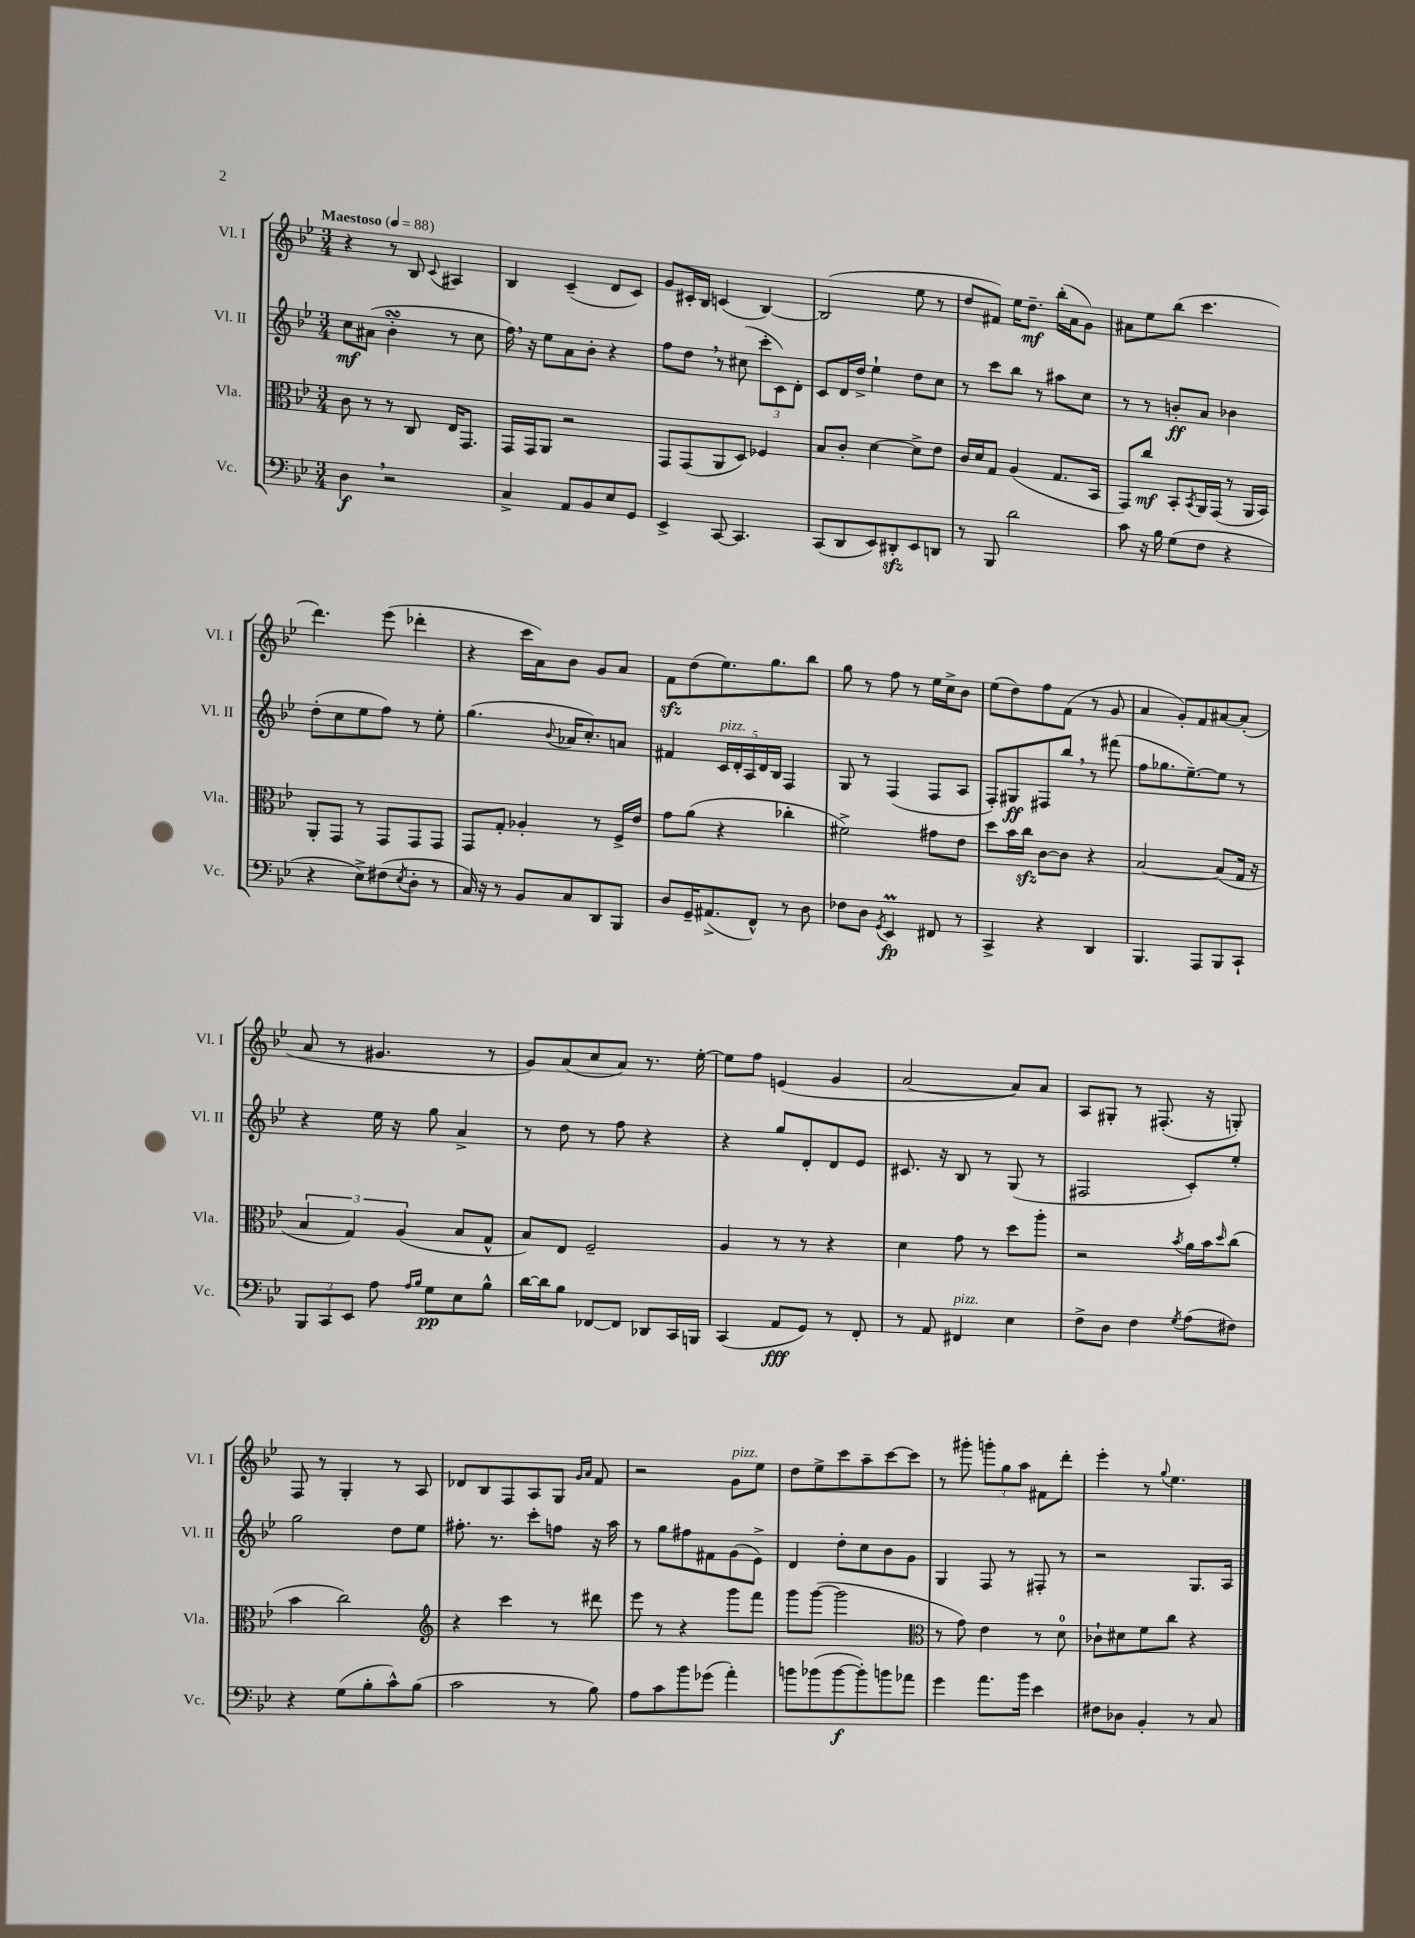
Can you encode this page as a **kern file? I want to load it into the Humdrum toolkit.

**kern	**dynam	**kern	**dynam	**kern	**dynam	**kern	**dynam
*part4	*part4	*part3	*part3	*part2	*part2	*part1	*part1
*staff4	*staff4	*staff3	*staff3	*staff2	*staff2	*staff1	*staff1
*I"Vc.	*	*I"Vla.	*	*I"Vl. II	*	*I"Vl. I	*
*I'Vc.	*	*I'Vla.	*	*I'Vl. II	*	*I'Vl. I	*
*clefF4	*	*clefC3	*	*clefG2	*	*clefG2	*
*k[b-e-]	*	*k[b-e-]	*	*k[b-e-]	*	*k[b-e-]	*
*M3/4	*	*M3/4	*	*M3/4	*	*M3/4	*
*MM88	*	*MM88	*	*MM88	*	*MM88	*
=1	=1	=1	=1	=1	=1	=1	=1
!	!	!	!	!	!	!LO:TX:a:B:t=Maestoso	!
4D,\	f	8c\	.	8cc\L	mf	4r	.
.	.	8r	.	(8a#X\J	.	.	.
2r	.	8r	.	4b-sSSs'\	.	8r	.
.	.	8C/	.	.	.	8B-/	.
.	.	.	.	.	.	8qqc/	.
.	.	16E-/KL	.	8r	.	4A#X/	.
.	.	8.GG/J	.	.	.	.	.
.	.	.	.	8cc\	.	.	.
=2	=2	=2	=2	=2	=2	=2	=2
4C^/	.	16GG/LL	.	16ff,\)	.	4B-/	.
.	.	16GG/J	.	16r	.	.	.
.	.	8AA/J	.	8ee-\L	.	.	.
8AA/L	.	2r	.	8a\	.	(4c~/	.
8BB-/	.	.	.	8b-'\J	.	.	.
8E-/	.	.	.	4r	.	8d/L	.
8GG/J	.	.	.	.	.	8c/J)	.
=3	=3	=3	=3	=3	=3	=3	=3
4EE-^/	.	8GG/L	.	8ff\L	.	8g/L	.
.	.	(8GG/	.	8dd,\J	.	16c#X'/L	.
.	.	.	.	.	.	16B-/JJ	.
[8CC/	.	8AA/	.	8r	.	(4cn/	.
4.CC/]	.	8D/J)	.	(8cc#X\	.	.	.
.	.	4F-X/	.	12ccc'\L	.	[4B-/)	.
.	.	.	.	12c\)	.	.	.
.	.	.	.	12d'\J	.	.	.
=4	=4	=4	=4	=4	=4	=4	=4
(8CC/L	.	8B-/L	.	8c/L	.	(2B-/]	.
8DD/	.	8c'/J	.	16d/L	.	.	.
.	.	.	.	16dd^/JJ	.	.	.
8EE-/)	.	[4d\	.	4ee-`\	.	.	.
8DD#Xzz'/	.	.	.	.	.	.	.
8EE-/	.	8d^\L]	.	8dd\L	.	8ee-\	.
8DDn/J	.	8e-\J	.	8cc\J	.	8r	.
=5	=5	=5	=5	=5	=5	=5	=5
8r	.	16c/LL	.	8r	.	8dd/L	.
.	.	16d/J	.	.	.	.	.
8BBB-/	.	8G/J	.	8ccc\L	.	8f#X/J)	.
2d\	.	(4A/	.	8bb-\J	.	16ee-\KL	.
.	.	.	.	.	.	8.dd~\J	mf
.	.	.	.	8r	.	.	.
.	.	8.G/L	.	8aa#X\L	.	(16bb-'\LL	.
.	.	.	.	.	.	16a\J	.
.	.	.	.	8cc\J	.	8g\J)	.
.	.	16BB-/Jk	.	.	.	.	.
=6	=6	=6	=6	=6	=6	=6	=6
8c\	.	8GG/L)	.	8r	.	8a#X\L	.
16r	.	8cc/J	mf	8r	.	8ee-\	.
16B-\	.	.	.	.	.	.	.
(8G\L	.	8BB-'/L	.	8bn'/L	ff	(8bb-\J	.
.	.	8qBB-/	.	.	.	.	.
8F\J	.	16AA/L	.	8a/J	.	4.ccc\	.
.	.	(16GG/JJ	.	.	.	.	.
4r	.	8r	.	4b-X\	.	.	.
.	.	16AA/LL	.	.	.	.	.
.	.	16BB-/JJ)	.	.	.	.	.
!!LO:LB:g=z
=7	=7	=7	=7	=7	=7	=7	=7
4r	.	8AA'/L	.	(8dd'\L	.	4.ddd\)	.
.	.	8GG/J	.	8cc\	.	.	.
8E-^\L)	.	8r	.	8ee-\	.	.	.
(8F#X\	.	8GG/L	.	8ff\J)	.	(8eee-\	.
8qE-/	.	.	.	.	.	.	.
8D'\J	.	8GG/	.	8r	.	4ddd-X'\	.
8r	.	8GG/J	.	8ee-'\	.	.	.
=8	=8	=8	=8	=8	=8	=8	=8
16C/)	.	8GG/L	.	(4.gg\	.	4r	.
16r	.	.	.	.	.	.	.
8r	.	8G'/J	.	.	.	.	.
8BB-/L	.	4A-X'/	.	.	.	16ccc\LL	.
.	.	.	.	.	.	16a\J)	.
.	.	.	.	8qqb-/	.	.	.
8C/	.	.	.	16a-X/KL	.	8b-\J	.
.	.	.	.	8.cc'/)	.	.	.
8DD/	.	8r	.	.	.	8g/L	.
8BBB-/J	.	16F^/LL	.	8an/J	.	8a/J	.
.	.	16e-/JJ	.	.	.	.	.
=9	=9	=9	=9	=9	=9	=9	=9
8D/L	.	8g\L	.	4f#X/	.	8fzz\L	.
16GG~/K	.	(8a\J	.	.	.	(8dd\	.
(8.AA#X^/	.	.	.	.	.	.	.
!	!	!	!	!LO:TX:a:i:t=pizz.	!	!	!
.	.	4r	.	20c/LL	.	8.ee-\)	.
.	.	.	.	20d'/	.	.	.
.	.	.	.	20A/	.	.	.
8FF^^/J)	.	.	.	.	.	.	.
.	.	.	.	20d/	.	.	.
.	.	.	.	.	.	8.gg\	.
.	.	.	.	20B-/JJ	.	.	.
8r	.	4cc-X'\	.	4F/	.	.	.
8D\	.	.	.	.	.	8bb-\J	.
=10	=10	=10	=10	=10	=10	=10	=10
8F-X\L	.	2f#X^\)	.	8G/	.	8gg\	.
8D\J	.	.	.	8r	.	8r	.
8qGG/	.	.	.	.	.	.	.
4EE-M/	fp	.	.	(4F/	.	8ff\	.
.	.	.	.	.	.	8r	.
8FF#X/	.	8g#X\L	.	8F/L	.	16ee-\LL	.
.	.	.	.	.	.	16cc^\J	.
8r	.	8e-\J	.	8A/J	.	8b-\J	.
=11	=11	=11	=11	=11	=11	=11	=11
4CC^/	.	8dd\L	.	8F'/L)	.	(8ee-\L	.
.	.	16b-\L	.	8G#X/	ff	8dd\)	.
.	.	16cczz\JJ	.	.	.	.	.
4r	.	[8c\L	.	8F#X/	.	8ff\	.
.	.	8c\J]	.	8bb-,/J	.	(8f\J	.
4DD/	.	4r	.	8r	.	8r	.
.	.	.	.	(8fff#X\	.	8g/	.
=12	=12	=12	=12	=12	=12	=12	=12
4.BBB-/	.	[2B-/	.	8ff\L	.	4a/	.
.	.	.	.	8.gg-X\	.	.	.
.	.	.	.	.	.	8g'/L)	.
.	.	.	.	[8.ee-~\)	.	.	.
8AAA/L	.	.	.	.	.	8f/	.
8BBB-/	.	(8B-/L]	.	8ee-\J]	.	[8a#X/	.
8CC`/J	.	16G/Jk	.	8r	.	(8a#'/J]	.
.	.	16r	.	.	.	.	.
!!LO:LB:g=z
=13	=13	=13	=13	=13	=13	=13	=13
12BBB-/L	.	6B-/	.	4r	.	8a/	.
12CC/	.	.	.	.	.	.	.
.	.	.	.	.	.	8r	.
12EE-/J	.	6G/)	.	.	.	.	.
8A\	.	.	.	16ee-\	.	4.g#X/	.
.	.	.	.	16r	.	.	.
.	.	(6A/	.	.	.	.	.
16qqA/LL	.	.	.	.	.	.	.
16qqB-/JJ	.	.	.	.	.	.	.
8G\L	pp	.	.	8gg\	.	.	.
8E-\	.	8B-/L	.	4a^/	.	.	.
8B-^^\J	.	8G^^/J	.	.	.	8r	.
=14	=14	=14	=14	=14	=14	=14	=14
[16d\LL	.	8B-/L)	.	8r	.	8g/L)	.
16d\J]	.	.	.	.	.	.	.
8B-\J	.	8E-/J	.	8dd\	.	(8a/	.
[8FF-X/L	.	2F~/	.	8r	.	8cc/	.
8FF-/J]	.	.	.	8ff\	.	8a/J)	.
8DD-X/L	.	.	.	4r	.	8.r	.
16CC/L	.	.	.	.	.	.	.
16BBBn/JJ	.	.	.	.	.	[16ee-'\	.
=15	=15	=15	=15	=15	=15	=15	=15
(4CC/	.	4A/	.	4r	.	8ee-\L]	.
.	.	.	.	.	.	8ff\J	.
8AA/L	fff	8r	.	8gg/L	.	(4en/	.
8GG/J)	.	8r	.	8d'/	.	.	.
8r	.	4r	.	8d/	.	4g/	.
8FF'/	.	.	.	8e-/J	.	.	.
=16	=16	=16	=16	=16	=16	=16	=16
8r	.	4d\	.	8.c#X/	.	[2a/	.
8AA/	.	.	.	.	.	.	.
.	.	.	.	16r	.	.	.
!LO:TX:a:i:t=pizz.	!	!	!	!	!	!	!
4FF#X/	.	8g\	.	8B-/	.	.	.
.	.	8r	.	8r	.	.	.
4E-\	.	8dd\L	.	(8G/	.	8a/L])	.
.	.	8aa'\J	.	8r	.	8a/J	.
=17	=17	=17	=17	=17	=17	=17	=17
8F^\L	.	2r	.	2F#X/	.	8A/L	.
8D\J	.	.	.	.	.	8G#X'/J	.
4F\	.	.	.	.	.	8r	.
.	.	.	.	.	.	(8.F#X'/	.
8qG/	.	8qb-/	.	.	.	.	.
(8A\L	.	16a\LL	.	8c'/L)	.	.	.
.	.	16b-\J	.	.	.	16r	.
.	.	16qqdd/	.	.	.	.	.
8F#X\J)	.	(8cc\J	.	8ee-'/J	.	8Gn'/)	.
!!LO:LB:g=z
=18	=18	=18	=18	=18	=18	=18	=18
4r	.	4b-\	.	2gg\	.	8F/	.
.	.	.	.	.	.	8r	.
(8G\L	.	2cc\)	.	.	.	4G'/	.
8B-'\	.	.	.	.	.	.	.
8c^^\)	.	.	.	8dd\L	.	8r	.
(8B-\J	.	.	.	8ee-\J	.	8A/	.
=19	=19	=19	=19	=19	=19	=19	=19
*	*	*clefG2	*	*	*	*	*
2c\	.	4r	.	8.ff#X'\	.	8d-X/L	.
.	.	.	.	.	.	8B-/	.
.	.	.	.	8.r	.	.	.
.	.	4ccc\	.	.	.	8F/	.
.	.	.	.	8ccc'\L	.	8A/	.
8r	.	8r	.	8ffn\J	.	8G/J	.
.	.	.	.	.	.	16qqg/LL	.
.	.	.	.	.	.	16qqa/JJ	.
8B-\)	.	8ddd#X\	.	16r	.	8f/	.
.	.	.	.	16aa\	.	.	.
=20	=20	=20	=20	=20	=20	=20	=20
8A\L	.	8eee-\	.	8r	.	2r	.
8c\	.	8r	.	8gg\L	.	.	.
8b-\	.	4r	.	8ff#X\	.	.	.
(8g-X\J	.	.	.	8f#X\	.	.	.
!	!	!	!	!	!	!LO:TX:a:i:t=pizz.	!
4a'\)	.	8ggg\L	.	(8g\	.	8g\L	.
.	.	8fff\J	.	8e-^\J)	.	8ee-\J	.
=21	=21	=21	=21	=21	=21	=21	=21
8bn\L	.	8ggg\L	.	4d/	.	8dd\L	.
(8b-X\	.	([8ggg\J	.	.	.	8ee-^\	.
[8b-\	f	2ggg\]	.	8dd'\L	.	8ccc\	.
8b-'\])	.	.	.	8cc\	.	8aa~\	.
8bn\	.	.	.	8b-\	.	[8ccc\	.
8a-X\J	.	.	.	8g\J	.	8ccc\J]	.
=22	=22	=22	=22	=22	=22	=22	=22
*	*	*clefC3	*	*	*	*	*
4g\	.	8r	.	4G/	.	8r	.
.	.	8g\)	.	.	.	8ggg#X'\	.
8.a\L	.	4e-\	.	8F/	.	12gggn'\L	.
.	.	.	.	.	.	12gg\	.
.	.	.	.	8r	.	.	.
.	.	.	.	.	.	12aa\J	.
16b-\Jk	.	.	.	.	.	.	.
4e-\	.	8r	.	8F#X'/	.	8f#X\L	.
.	.	8d\	.	8r	.	8ddd'\J	.
=23	=23	=23	=23	=23	=23	=23	=23
8F#X\L	.	8c-X`\L	.	2r	.	4eee-'\	.
8D-X\J	.	8d#X\	.	.	.	.	.
4BB-'/	.	8f\	.	.	.	8r	.
.	.	.	.	.	.	8qqgg/	.
.	.	8cc\J	.	.	.	4.ee-\	.
8r	.	4r	.	8.G/L	.	.	.
8C/	.	.	.	.	.	.	.
.	.	.	.	16A/Jk	.	.	.
==	==	==	==	==	==	==	==
*-	*-	*-	*-	*-	*-	*-	*-
